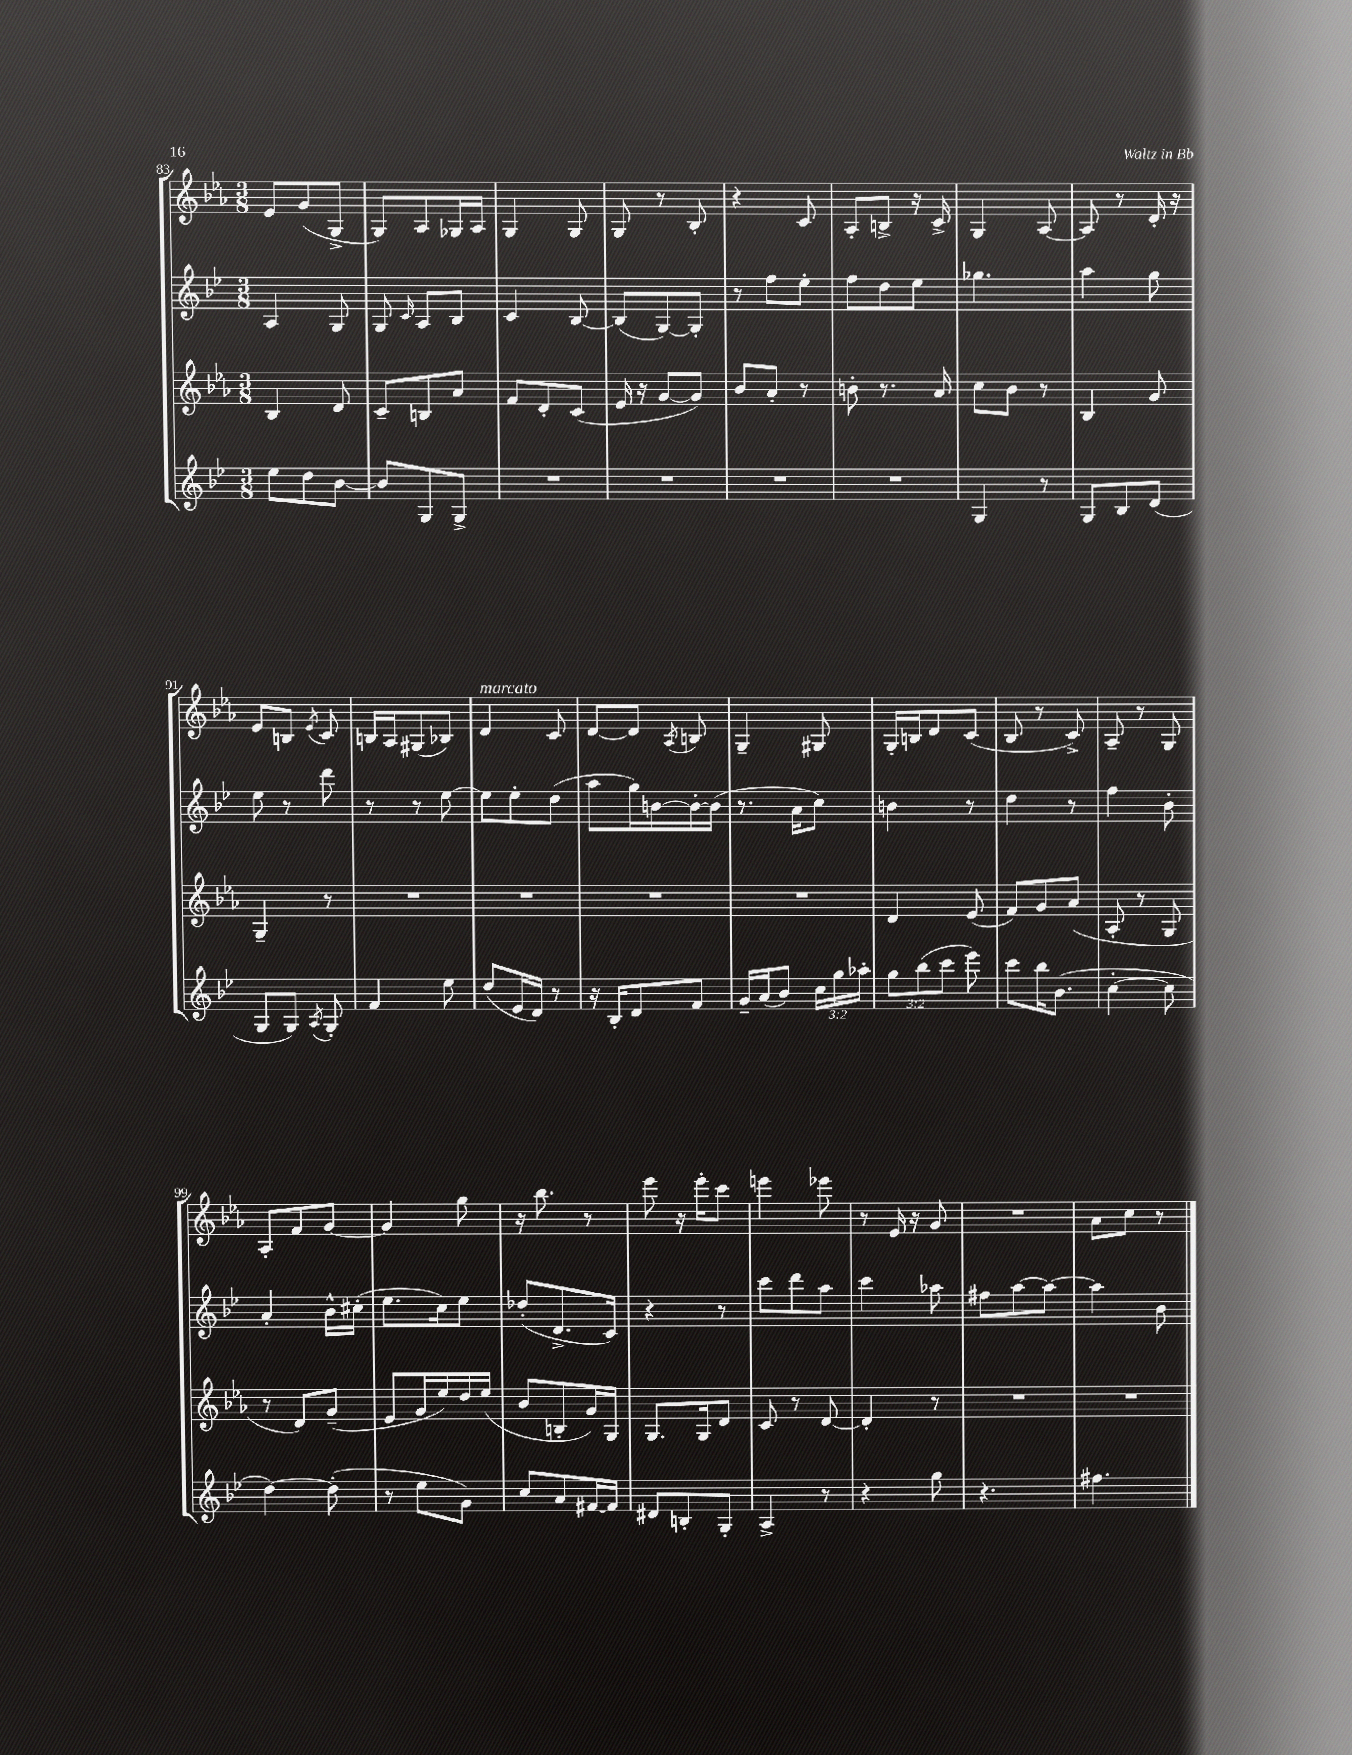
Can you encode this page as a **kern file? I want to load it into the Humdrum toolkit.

**kern	**kern	**kern	**kern
*staff4	*staff3	*staff2	*staff1
*clefG2	*clefG2	*clefG2	*clefG2
*k[b-e-]	*k[b-e-a-]	*k[b-e-]	*k[b-e-a-]
*M3/8	*M3/8	*M3/8	*M3/8
8ee-\L	4B-/	4A/	8e-/L
8dd\	.	.	(8g/
[8b-\J	8d/	8G/	8G^/J
=	=	=	=
8b-/]L	8c~/L	8G/	8G/L)
.	.	16qqc/	.
8G/	8B/	8A/L	8A-/
8G^/J	8a-/J	8B-/J	16G-/L
.	.	.	16A-/JJ
=	=	=	=
4.r	8f/L	4c/	4G/
.	8d'/	.	.
.	(8c/J	[8B-/	8G/
=	=	=	=
4.r	16e-/	(8B-/]L	8G/
.	16r	.	.
.	[8g/L	[8G/)	8r
.	8g/]J)	8G'/]J	8B-'/
=	=	=	=
4.r	8b-/L	8r	4r
.	8a-'/J	8ff\L	.
.	8r	8ee-'\J	8c/
=	=	=	=
4.r	8b'\	8ff\L	8A-'/L
.	8.r	8dd\	8B^/J
.	.	8ee-\J	16r
.	16a-/	.	16c^/
=	=	=	=
4G/	8cc\L	4.gg-\	4G/
.	8b-\J	.	.
8r	8r	.	[8A-/
=	=	=	=
8G/L	4B-/	4aa\	8A-/]
8B-/	.	.	8r
(8d/J	8g/	8gg\	16d'/
.	.	.	16r
=	=	=	=
8G/L	4G~/	8ee-\	8e-/L
8G/J)	.	8r	8B/J
8qA/	.	.	8qe-/
8G'/	8r	8ddd\	8c/
=	=	=	=
4f/	4.r	8r	16B/LL
.	.	.	16A-/J
.	.	8r	(8G#/
8ee-\	.	[8ee-\	8B-/J)
=	=	=	=
(8dd/L	4.r	8ee-\]L	4d/
16e-/L	.	8ee-'\	.
16d/JJ)	.	.	.
8r	.	(8dd\J	8c/
=	=	=	=
16r	4.r	8aa\L	[8d/L
16B-'/LK	.	.	.
8d/	.	16gg\L)	8d/]J
.	.	[16b\	.
.	.	.	8qA-/
8f/J	.	16b'\_	8B/
.	.	(16b\]JJ	.
=	=	=	=
16g~/LL	4.r	8.r	4G~/
(16a/J	.	.	.
8b-/J)	.	.	.
.	.	16a\LK	.
24cc\LL	.	8cc\J)	8G#/
24gg\	.	.	.
24aa-'\JJ	.	.	.
=	=	=	=
12gg\L	4d/	4b\	16G'/LL
.	.	.	16B/J
(12bb-\	.	.	.
.	.	.	8d/
12ccc\J	.	.	.
8eee-\)	(8e-/	8r	(8c/J
=	=	=	=
8ccc\L	8f/L)	4dd\	8B-/
16bb-\K	8g/	.	8r
(8.b-\J	.	.	.
.	(8a-/J	8r	8c^/)
=	=	=	=
[4cc'\	8A-'/	4ff\	8A-~/
.	8r	.	8r
8cc\]	8G/	8b-'\	8G/
=	=	=	=
[4dd\)	8r	4a'/	8A-'/L
.	8d/L)	.	8f/
(8dd'\]	(8g~/J	16b-^^\LL	[8g/J
.	.	(16cc#'\JJ	.
=	=	=	=
8r	8e-/L	8.ee-\L	4g/]
8ee-\L	16g/L	.	.
.	16ee-/)	16cc\k)	.
8g\J)	16dd/	8ee-\J	8gg\
.	(16ee-/JJ	.	.
=	=	=	=
8cc/L	8b-/L	(8dd-'/L	16r
.	.	.	8.bb-\
8a/	8B'/	8.d^/	.
[16f#/L	16g/L)	.	8r
16f#/]JJ	16G/JJ	16c/Jk)	.
=	=	=	=
8d#/L	8.G/L	4r	8eee-\
8B'/	.	.	16r
.	16G/k	.	16eee-'\LK
8G'/J	8d/J	8r	8ccc\J
=	=	=	=
4A^/	8c/	8ccc\L	4eee\
.	8r	8ddd\	.
8r	[8d/	8aa\J	8eee-\
=	=	=	=
4r	4d'/]	4ccc\	8r
.	.	.	16e-/
.	.	.	16r
8gg\	8r	8aa-\	8g/
=	=	=	=
4.r	4.r	8ff#\L	4.r
.	.	[8aa\	.
.	.	8aa\_J	.
=	=	=	=
4.ff#\	4.r	4aa\]	8a-\L
.	.	.	8cc\J
.	.	8b-\	8r
==	==	==	==
*-	*-	*-	*-
